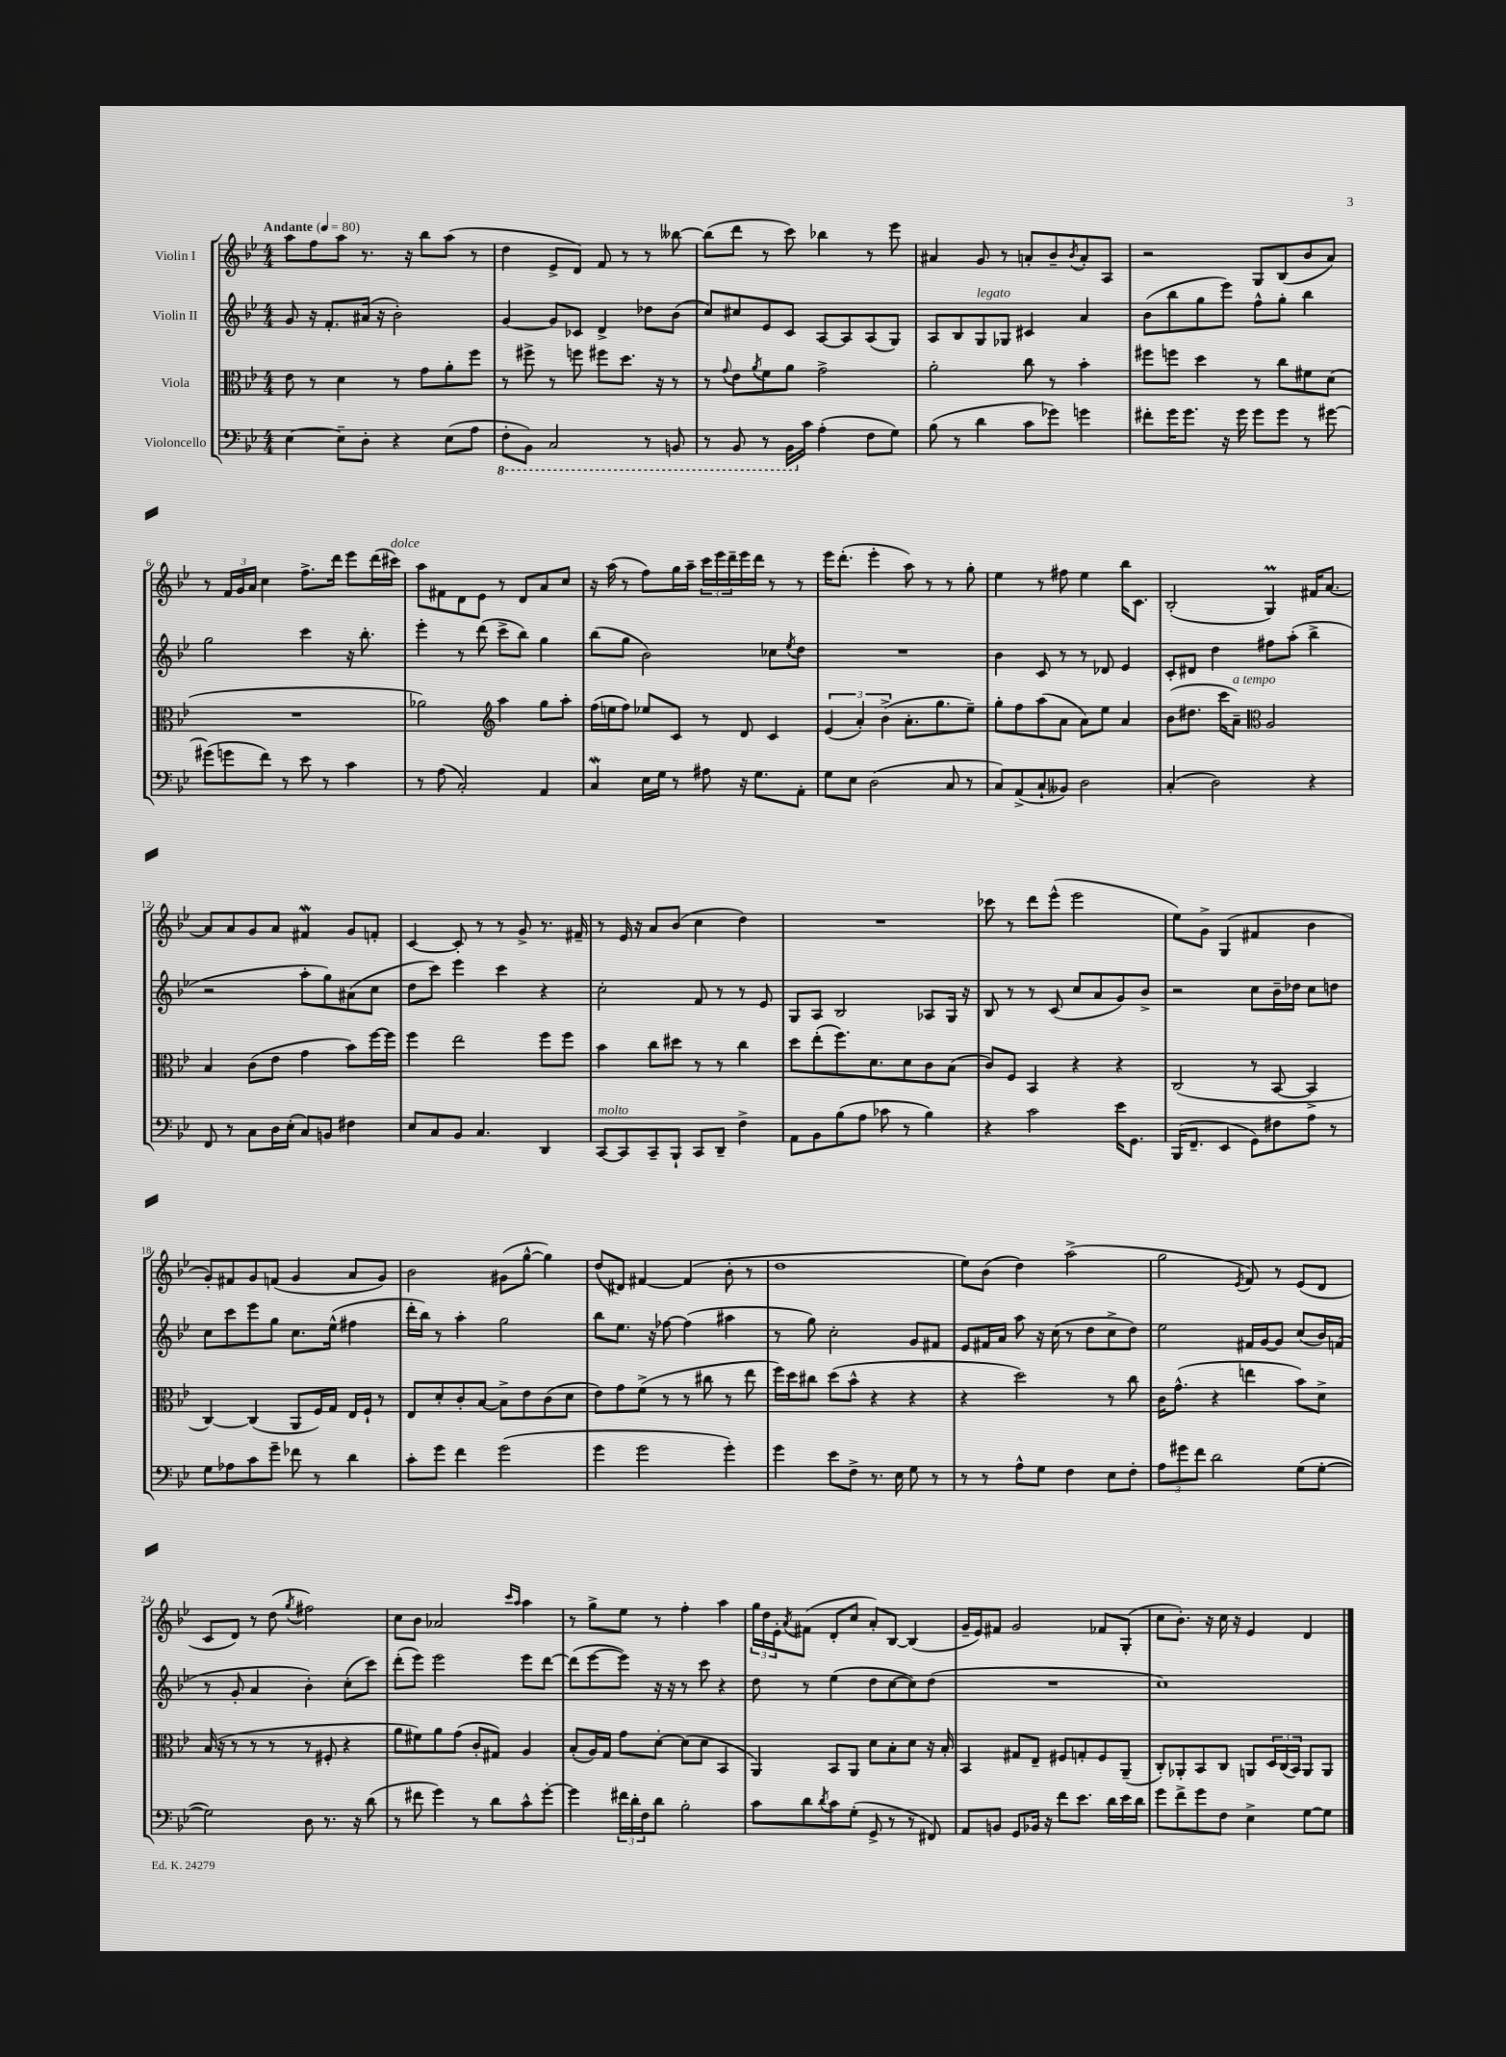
<<
\new StaffGroup <<
\new Staff = "s0" \with { instrumentName = "Violin I" } {
    \clef treble \key bes \major \numericTimeSignature \time 4/4 \tempo "Andante" 4 = 80
    a''8 f''8 a''8 r8. r16 bes''8 a''8( r8 |
    d''4 ees'8-> d'8) f'8 r8 r8 beses''8~ |
    beses''8( d'''8 r8 c'''8) bes''4 r8 ees'''8 |
    ais'4 g'8 r8 a'8-. bes'8-- \acciaccatura { bes'8 } a'8-. a8 |
    r2 g8 bes8( bes'8 a'8) |
    r8 \tuplet 3/2 { f'16 g'16 a'16 } c''4 f''8.-> d'''16 ees'''8 d'''16( cis'''16^\markup { \italic "dolce" }) |
    a''8 fis'8 d'8 ees'8 r8 d'8 a'8 c''8 |
    r16 a''16( r8 f''8) g''16 a''16-- \tuplet 3/2 { c'''16 ees'''16 d'''16-- } ees'''16 d'''16 r8 r8 |
    ees'''16 d'''8.-.( ees'''4-. a''8) r8 r8 g''8-. |
    ees''4 r8 fis''8 ees''4 bes''16 c'8. |
    bes2-.( g4\prall) fis'16 a'8.~ |
    a'8 a'8 g'8 a'8 fis'4\mordent g'8 f'8-. |
    c'4~ c'8-. r8 r8 g'8-> r8. fis'16-- |
    r8 ees'16 r16 a'8 bes'8( c''4 d''4) |
    R1 |
    ces'''8 r8 d'''8 ees'''8-^( ees'''2 |
    ees''8) g'8-> g4( fis'4 bes'4 |
    g'8-.) fis'8 g'8 f'8( g'4 a'8 g'8) |
    bes'2 gis'8( g''8~-^ g''4) |
    d''8( dis'8) fis'4~ fis'4( bes'8-. r8 |
    d''1 |
    ees''8) bes'8( d''4) a''2->( |
    g''2 \acciaccatura { ees'8 } f'8) r8 ees'8( d'8 |
    c'8 d'8) r8 d''8( \acciaccatura { g''8 } fis''2) |
    c''8 bes'8 aes'2 \grace { c'''16 a''16 } a''4 |
    r8 g''8-> ees''8 r8 f''4-. a''4 |
    \tuplet 3/2 { g''16 d''16 ees'16-. } \acciaccatura { a'8 } fis'8( d'8-. c''8 a'8-.) bes8~ bes4( |
    g'16-- ees'16) fis'8 g'2 fes'8 g8-.( |
    c''8 bes'8.-.) r16 c''16 r16 ees'4 d'4 \bar "|." |
}
\new Staff = "s1" \with { instrumentName = "Violin II" } {
    \clef treble \key bes \major \numericTimeSignature \time 4/4
    g'8 r16 f'8.-. ais'16( r16 bes'2-.) |
    g'4~ g'8 ces'8 d'4-> des''8 bes'8( |
    c''8) cis''8 ees'8 c'8 a8~ a8 a8( g8) |
    a8 bes8 g8^\markup { \italic "legato" } ges8 cis'4 a'4 |
    bes'8( bes''8 g''8 ees'''8) f''8-^ g''8-. bes''4 |
    g''2 c'''4 r16 bes''8.-. |
    ees'''4-. r8 d'''8( c'''8-> bes''8) g''4 |
    bes''8( g''8 bes'2) ces''8 \acciaccatura { ees''8 } d''8 |
    R1 |
    bes'4 c'8 r8 r8 des'8 ees'4 |
    c'8-. dis'8 d''4 fis''8 a''8-.( bes''4-> |
    r2 a''8-. g''8) ais'8( c''8 |
    d''8 c'''8) ees'''4 c'''4 r4 |
    c''2-. f'8 r8 r8 ees'8 |
    g8 a8 bes2 aes8 g16 r16 |
    bes8 r8 r8 c'8( c''8 a'8 g'8) bes'8-> |
    r2 c''8 bes'16-- des''16 c''8 d''8 |
    c''8 c'''8 ees'''8 g''8 c''8. ees''16-^( fis''4 |
    d'''16-. bes''16) r8 a''4-. g''2 |
    bes''8 ees''8. r16 fes''8~ fes''4( ais''4 |
    r8 g''8) c''2-. g'8 fis'8 |
    ees'8 fis'16 a'16 a''8 r16 c''16( r8 d''8 c''8-> d''8) |
    ees''2 fis'16 g'16~ g'8 c''8( bes'16) f'16( |
    r8 g'8-. a'4 bes'4-.) c''8-.( c'''8) |
    d'''8-.( ees'''8) ees'''2 ees'''8 d'''8~ |
    d'''8( ees'''8~ ees'''8) r16 r16 r8 c'''8 r4 |
    d''8 r8 ees''4( d''8 c''8~ c''8) d''8( |
    R1 |
    c''1) \bar "|." |
}
\new Staff = "s2" \with { instrumentName = "Viola" } {
    \clef alto \key bes \major \numericTimeSignature \time 4/4
    ees'8 r8 d'4 r8 g'8 a'8-. f''8 |
    r8 fis''8-> r8 f''8 fis''8 d''8. r16 r8 |
    r8 \appoggiatura { g'8 } ees'8 \acciaccatura { a'8 } f'8 a'8 g'2-> |
    a'2-. c''8 r8 bes'4-. |
    fis''8 f''8 d''4 r8 c''8 fis'8 d'8( |
    R1 |
    aes'2) \clef treble a''4 g''8 a''8-. |
    f''16( e''16 f''8) ees''8 c'8 r8 d'8 c'4 |
    \tuplet 3/2 { ees'4( a'4-.) bes'4->( } a'8.-. g''8. ees''8--) |
    g''8-. f''8 a''8( a'8 a'8) ees''8 a'4 |
    bes'8( dis''8. c'''16 a'8--^\markup { \italic "a tempo" }) \clef alto a2 |
    bes4 c'8( ees'8 g'4 bes'8) f''16~ f''16 |
    f''4 ees''2 f''8 f''8 |
    bes'4 c''8 dis''8 r8 r8 c''4 |
    d''8 ees''8-.( f''8.) d'8. d'8 c'8 bes8( |
    c'8) f8 bes,4 r4 r4 |
    c2( r8 bes,8~ bes,4-> |
    c4~) c4( a,8 f16) g16 ees16 f16-! r8 |
    ees8 d'8-. c'8-. bes8~ bes8-> ees'8 c'8( d'8 |
    ees'8) g'8 f'8->( r8 r8 cis''8 r8 ees''8 |
    f''16) d''16 cis''8 d''8( bes'8-^ r4 r4 |
    r4 d''2) r8 c''8 |
    c'16 g'8.-^( r4 e''4 bes'8) d'8-> |
    bes16( r16 r8 r8 r8 r8 fis8-. r4 |
    a'8 fis'8) a'8 g'8( c'8-. gis8) a4 |
    bes8-.( a16) g16 g'8 d'8~-. d'8( d'8 bes,4 |
    a,4) bes,8 a,8 d'8 bes8-. d'8 r16 bes16-. |
    bes,4 gis8 ees8-- fis8 g8-. fis8 a,8--( |
    c8-.) aes,8-. bes,8 c8 a,8 \tuplet 3/2 { d16 c16( bes,16) } a,8 a,8 \bar "|." |
}
\new Staff = "s3" \with { instrumentName = "Violoncello" } {
    \clef bass \key bes \major \numericTimeSignature \time 4/4
    ees4~ ees8-- d8-. r4 ees8( a8 |
    \ottava #-1 f,8-. bes,,8) c,2 r8 b,,8 |
    r8 bes,,8 r8 bes,,16 \ottava #0 c'16 a4-.( f8 g8) |
    bes8( r8 d'4 c'8 ges'8) g'4 |
    fis'8-. g'16 g'8. r16 g'16 g'8 g'8 r8 gis'8~ |
    gis'8( g'8 f'8) r8 ees'8 r8 c'4 |
    r8 a8( c2-.) a,4 |
    c4\mordent ees16 g16 r8 ais8 r16 g8. a,8-. |
    g8 ees8 d2( c8 r8 |
    c8) a,8->( c8-! beses,8) d2 |
    c4-.( d2) r4 |
    f,8 r8 c8 d16 ees16-.( c8) b,8 fis4 |
    ees8 c8 bes,8 c4. d,4 |
    c,8~^\markup { \italic "molto" } c,8 c,8-- bes,,8-! c,8 d,8-- f4-> |
    a,8 bes,8 bes8( a8 ces'8 r8 bes4) |
    r4 c'2 ees'16 g,8. |
    bes,,16( f,8.-- ees,4 g,8) fis8 a8 r8 |
    g8 aes8 c'8 g'8-- fes'8 r8 d'4 |
    c'8-. g'8 f'4 g'2( |
    g'4 g'2 g'4-.) |
    g'4 ees'8 f8-> r8. ees16 g8 r8 |
    r8 r8 a8-^ g8 f4 ees8 f8-. |
    \tuplet 3/2 { a8 gis'8 f'8 } d'2 g8( g8~-. |
    g2) d8 r8. r16 d'8( |
    r8 fis'8 g'4) r8 d'8 c'8-^ g'8~-. |
    g'4 \tuplet 3/2 { fis'16 d'16-. f16 } d'8 bes2-. |
    c'8 d'8 \acciaccatura { d'8 } c'8 g8-.( g,8-> r8 r8 fis,8) |
    a,8 b,8 g,8 bes,16 r16 f'8 ees'8. d'16 ees'16 d'16 |
    g'8 f'8-> g'8 f8 ees4-> g8~ g8 \bar "|." |
}
>>
>>
